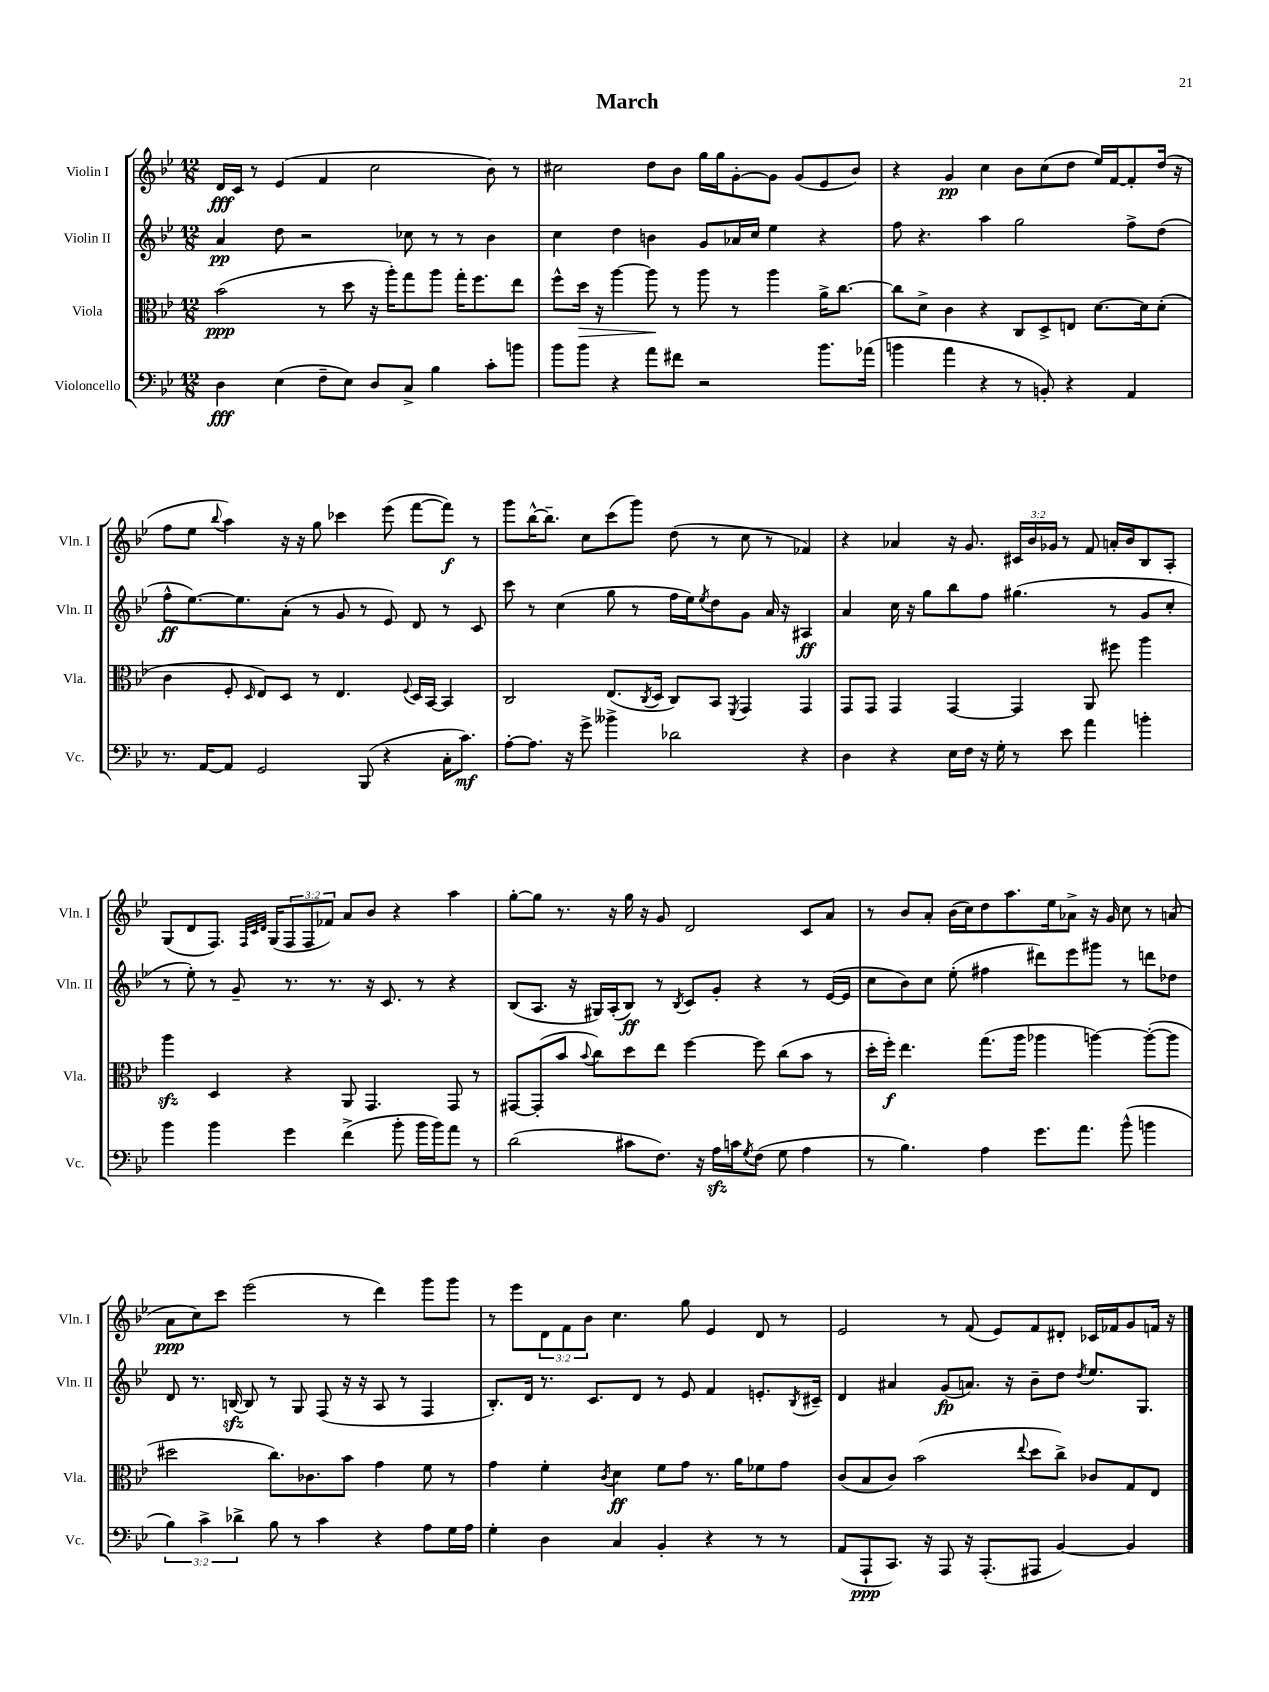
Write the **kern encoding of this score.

**kern	**kern	**kern	**kern
*staff4	*staff3	*staff2	*staff1
*clefF4	*clefC3	*clefG2	*clefG2
*k[b-e-]	*k[b-e-]	*k[b-e-]	*k[b-e-]
*M12/8	*M12/8	*M12/8	*M12/8
4D	(2b-	4a	16d
.	.	.	16c
.	.	.	8r
(4E-	.	8dd	(4e-
.	.	2r	.
8F~	8r	.	4f
8E-)	8dd	.	.
8D	16r	.	2cc
.	16aa')	.	.
8C^	8gg	8cc-	.
4B-	8aa	8r	.
.	16gg'	8r	.
.	8.ff	.	.
8c'	.	4b-	8b-)
8b	8ee-	.	8r
=	=	=	=
8b-	8ff^^	4cc	2cc#
8b-	16dd	.	.
.	16r	.	.
4r	[4aa	4dd	.
8a	8aa]	4b	8dd
8f#	8r	.	8b-
2r	8aa	8g	16gg
.	.	.	16gg
.	8r	16a-	[8g'
.	.	16cc	.
.	4aa	4ee-	8g]
.	.	.	(8g
8.b-	16a^	4r	8e-
.	[8.cc	.	.
.	.	.	8b-)
(16a-	.	.	.
=	=	=	=
4b	8cc]	8ff	4r
.	8d^	4.r	.
4a	4c	.	4g
4r	4r	4aa	4cc
8r	8C	2gg	8b-
8BB')	8D^	.	(8cc
4r	8E	.	8dd
.	[8.d	.	16ee-)
.	.	.	[16f
4AA	.	8ff^	8f']
.	16d]	.	.
.	(8d'	(8dd	(16dd
.	.	.	16r
=	=	=	=
8.r	4c	8ff^^	8ff
.	.	[8.ee-)	8ee-
[16AA	.	.	.
.	.	.	8qqbb-
8AA]	8F'	.	4aa)
.	.	8.ee-]	.
.	16qqD	.	.
2GG	8E-)	.	.
.	8D	(8a'	16r
.	.	.	16r
.	8r	8r	8gg
.	4.E-	8g	4ccc-
(8BBB-	.	8r	.
4r	.	8e-)	(8eee-
.	8qqF	.	.
.	16D	8d	[8fff
.	[16BB-	.	.
16C'	4BB-]	8r	8fff])
8.c)	.	.	.
.	.	8c	8r
=	=	=	=
[8A'	2C	8ccc	8ggg
8.A]	.	8r	[16bb-^^
.	.	.	8.bb-~]
.	.	(4cc	.
16r	.	.	.
8g^	.	.	8cc
4b--^	(8.E-	8gg	(8ccc
.	.	8r	8ggg)
.	8qC	.	.
.	16D	.	.
2d-	8C)	16ff	(8dd
.	.	16ee-)	.
.	.	8qee-	.
.	8BB-	8dd	8r
.	8qFF	.	.
.	4GG	8g	8cc
.	.	16a	8r
.	.	16r	.
4r	4GG	4A#	4f-)
=	=	=	=
4D	8GG	4a	4r
.	8GG	.	.
4r	4GG	16cc	4a-
.	.	16r	.
.	.	8gg	.
16E-	[4GG	8bb-	16r
16F	.	.	8.g
16r	.	8ff	.
16G'	.	.	.
8r	4GG]	(4.gg#	24c#
.	.	.	24b-
.	.	.	24g-
8e-	.	.	8r
4a	8AA	.	8f
.	8ff#	8r	16a'
.	.	.	16b-
4b'	4aa	8g	8B-
.	.	8cc'	8A'
=	=	=	=
4b-	4aa	8r	(8G
.	.	8ee-')	8d
4b-	4D	8r	8.F)
.	.	8g~	.
.	.	.	32qqF
.	.	.	32qqc
.	.	.	32qqd
.	.	.	(16G
4g	4r	8.r	12F
.	.	.	12F
.	.	.	12f-)
.	.	8.r	.
(4f^	8AA	.	8a
.	4.GG	16r	8b-
.	.	8.c	.
8b-'	.	.	4r
16b-	.	8r	.
16b-)	.	.	.
8a	8GG	4r	4aa
8r	8r	.	.
=	=	=	=
(2d	[8GG#	(8B-	[8gg'
.	(8GG#']	8.A	8gg]
.	8b-	.	8.r
.	.	16r	.
.	8qqb-	.	.
.	8cc)	16G#)	.
.	.	(16A'	16r
8c#	8dd	8B-)	16gg
.	.	.	16r
8.F)	8ee-	8r	8g
.	.	8qB-	.
.	[4ff	8c	2d
16r	.	.	.
16A	.	8g'	.
16c	.	.	.
8qG	.	.	.
(8F	8ff]	4r	.
8G	(8cc	.	.
4A	8b-	8r	8c
.	8r	([16e-	8a
.	.	16e-]	.
=	=	=	=
8r	16dd'	8cc	8r
.	16ff')	.	.
4.B-)	4.ee-	8b-)	8b-
.	.	8cc	8a'
.	.	(8ee-'	(16b-
.	.	.	16cc)
4A	(8.gg	4ff#	8dd
.	.	.	8.aa
.	16aa	.	.
8.g	4aa-	8ddd#)	.
.	.	.	16ee-
.	.	8eee-	8a-^
8.a	.	.	.
.	[4aa)	8ggg#	16r
.	.	.	16g
(8b-^^	.	8r	8cc
4b	(8aa'_	8ddd	8r
.	8aa]	8dd-	(8a
=	=	=	=
6B-)	2dd#	8d	8a
.	.	8.r	8cc)
6c^	.	.	.
.	.	.	8ccc
.	.	[16B	.
6d-^	.	.	.
.	.	8B]	(2eee-
8B-	8.cc)	8r	.
8r	.	8G	.
.	8.c-	.	.
4c	.	(8F	.
.	8b-	16r	8r
.	.	16r	.
4r	4g	8A	4ddd)
.	.	8r	.
8A	8f	4F	8ggg
16G	8r	.	8ggg
16A	.	.	.
=	=	=	=
4G'	4g	8.B-')	8r
.	.	.	8eee-
.	.	16d	.
4D	4f'	8.r	12d
.	.	.	12f
.	.	.	12b-
.	.	8.c	.
.	8qc	.	.
4C	4d	.	4.cc
.	.	8d	.
4BB-'	8f	8r	.
.	8g	8e-	8gg
4r	8.r	4f	4e-
.	16a	.	.
8r	8f-	8.e'	8d
8r	8g	.	8r
.	.	8qB-	.
.	.	16c#~	.
=	=	=	=
(8AA	(8c	4d	2e-
8AAA`	8B-	.	.
8.CC)	8c)	4a#	.
.	(2b-	.	.
16r	.	.	.
8AAA	.	(8g	8r
16r	.	8.a)	(8f
(8.AAA'	.	.	.
.	.	.	8e-)
.	.	16r	.
.	8qqee-	.	.
8AAA#	8dd	8b-~	8f
[4BB-)	8cc^)	8dd	8d#'
.	.	8qdd	.
.	8c-	8.ee-	16c-
.	.	.	16f-
4BB-]	8G	.	8g
.	.	8.G	.
.	8E-	.	16f
.	.	.	16r
==	==	==	==
*-	*-	*-	*-
